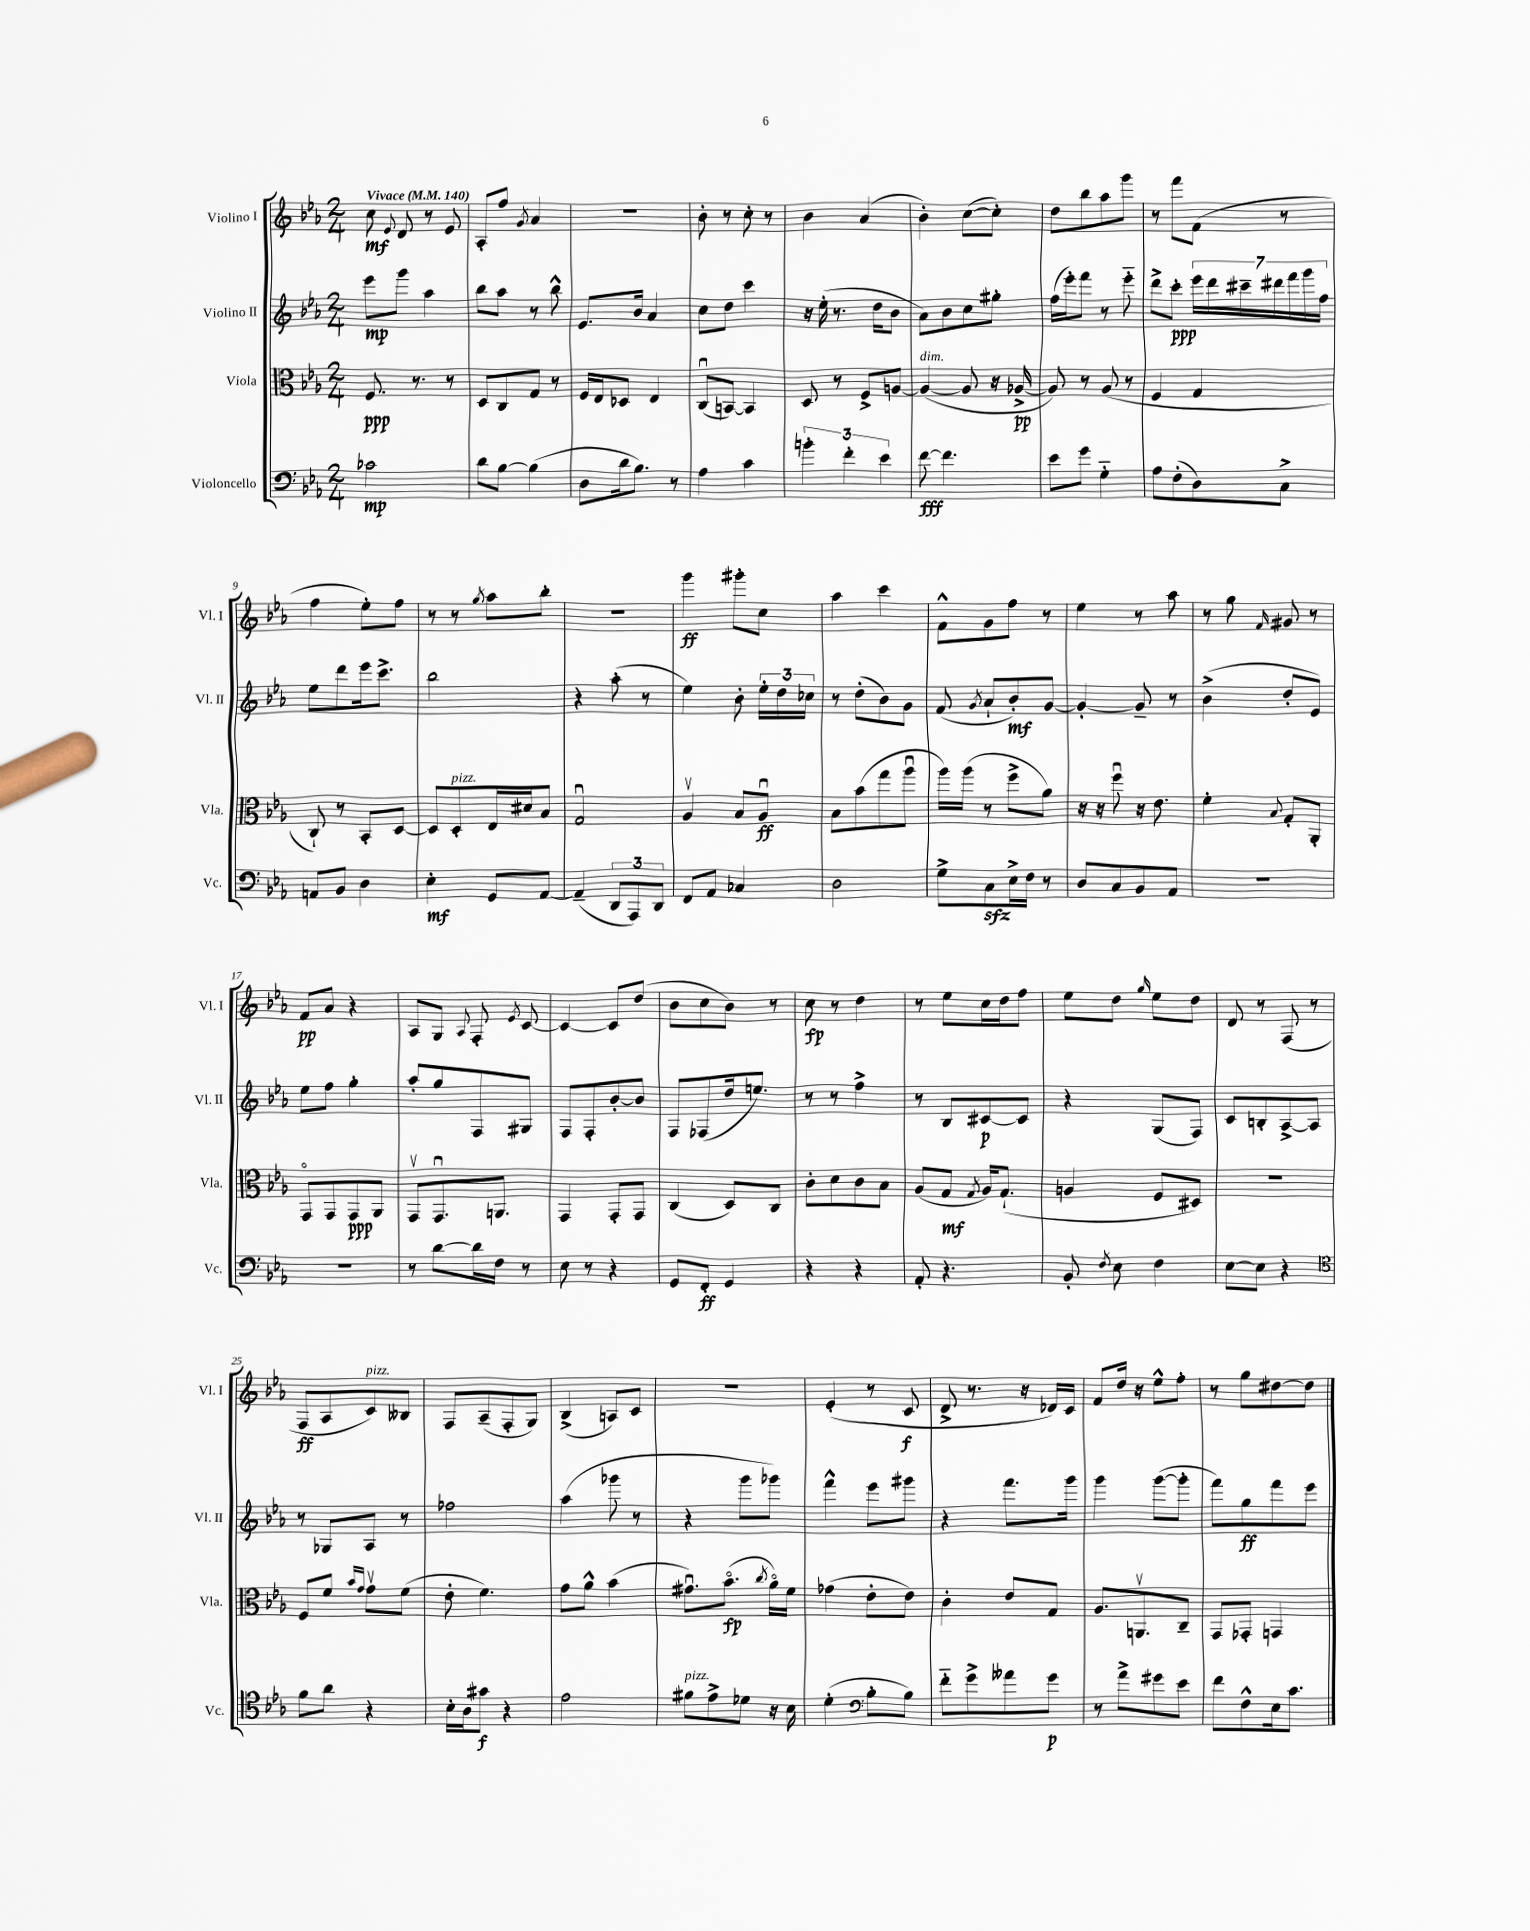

**kern	**kern	**kern	**kern
*staff4	*staff3	*staff2	*staff1
*clefF4	*clefC3	*clefG2	*clefG2
*k[b-e-a-]	*k[b-e-a-]	*k[b-e-a-]	*k[b-e-a-]
*M2/4	*M2/4	*M2/4	*M2/4
*MM140	*MM140	*MM140	*MM140
2c-	8.F	8eee-	8cc
.	.	.	8qqe-
.	.	8ggg	8d
.	8.r	.	.
.	.	4aa-	8r
.	8r	.	8e-
=	=	=	=
8d	8D	8bb-	8A-'
[8B-	8C	8aa-	8ff
.	.	.	8qg
(4B-]	8G	8r	4a-
.	8r	8bb-^^	.
=	=	=	=
8D	16F	8.e-	2r
.	16E-	.	.
16d	8D-	.	.
8.B-)	.	16b-	.
.	4E-	4a-	.
8r	.	.	.
=	=	=	=
4A-	(8Cu	8cc	8b-'
.	[8BB)	8dd	8r
4c	4BB]	4ccc	8cc'
.	.	.	8r
=	=	=	=
6b'	8D	16r	4b-
.	.	(16ee-'	.
.	8r	8.r	.
6f'	.	.	.
.	8F^	.	(4a-
.	.	16dd	.
6e-	.	.	.
.	[8A	8b-	.
=	=	=	=
[8f	(4A_	8a-)	4b-')
4.f]	.	8b-	.
.	8A]	8cc	([8cc
.	16r	8gg#'	8cc'])
.	[16A-^	.	.
=	=	=	=
8e-	8A-])	(16ff	8dd
.	.	16eee-')	.
8g	8r	8fff	8bb-
4G'~	(8A-	8r	8aa-
.	8r	8eee-'~	8ggg
=	=	=	=
8A-	4F	8ddd^	8r
(8F'	.	8ccc'	8fff
8D)	4G	28eee-	(8f
.	.	28ddd	.
.	.	28ccc#~	.
.	.	28ddd#	.
8C^	.	.	8r
.	.	28fff	.
.	.	28ggg	.
.	.	28ff	.
=	=	=	=
8AA	8C`)	8ee-	4ff
8BB-	8r	8ddd	.
4D	8BB-'	16eee-	8ee-')
.	.	8.ccc^	.
.	[8D	.	8ff
=	=	=	=
4E-'	8D]	2bb-	8r
.	8D'	.	8r
.	.	.	8qgg
8GG	16E-	.	8aa-
.	16d#	.	.
[8AA-	8B-	.	8bb-'
=	=	=	=
(4AA-~]	2Gu	4r	2r
12DD	.	(8aa-'	.
12AAA-)	.	.	.
.	.	8r	.
12DD	.	.	.
=	=	=	=
8FF	4A-v	4ee-)	4ggg
8AA-	.	.	.
4C-	8B-	8b-'	8ggg#'
.	8A-u	24ee-'	8cc
.	.	24dd	.
.	.	24cc-	.
=	=	=	=
2D	8B-	8r	4aa-
.	(8b-	(8dd'	.
.	8gg	8b-)	4ccc
.	8aa-u	8g	.
=	=	=	=
8G^	16aa-)	(8f	8f^^
.	(16aa-	.	.
.	.	8qg	.
8C	8r	8a-`	8g
16E-^	8ff^	8b-')	8ff
16F	.	.	.
8r	8a-)	[8g	8r
=	=	=	=
8D	16r	4g'_	4ee-
.	16r	.	.
8C	8ffu	.	.
8BB-	16r	8g~]	8r
.	8.e-	.	.
8AA-	.	8r	8aa-
=	=	=	=
2r	4f'	(4b-^	8r
.	.	.	8gg
.	8qqB-	.	16qqf
.	8G'	8dd'	8g#
.	8AA-'	8e-)	8r
=	=	=	=
2r	8GGo	8ee-	8f
.	8GG	8ff	8a-
.	8GG	4gg'	4r
.	8AA-	.	.
=	=	=	=
8r	8GGv	8aa-'	8A-
[8d	8.GGu	8gg	8G
.	.	.	8qqA-
16d]	.	8F	8F'
16F	8.AA	.	.
.	.	.	8qe-
8r	.	8G#	[8c
=	=	=	=
8E-	4GG	8F	4c_
8r	.	8F'	.
4r	8GG'	[8b-'	8c]
.	8GG	8b-]	(8dd
=	=	=	=
8GG	(4C	8F	8b-
8FF'	.	(8F-	8cc
4GG	8D)	16dd	8b-)
.	.	8.ee)	.
.	8C	.	8r
=	=	=	=
4r	8c'	8r	8cc
.	8d	8r	8r
4r	8c	4ff^	4dd
.	8B-	.	.
=	=	=	=
8AA-'	(8A-	8r	8r
4.r	8G	8B-	8ee-
.	8qG	.	.
.	16A-)	[8c#	16cc
.	(8.G`	.	16dd
.	.	8c#]	8ff
=	=	=	=
8BB-'	4A	4r	8ee-
8qF	.	.	.
8E-	.	.	8dd
.	.	.	16qqgg
4F	8F	(8G	8ee-
.	8D#)	8F)	8dd
=	=	=	=
[8E-	2r	8c	8d
8E-]	.	8B'	8r
4r	.	[8A-^	(8F
.	.	8A-]	8r
=	=	=	=
*clefC4	*	*	*
8f	8F	8r	8F
8a-	8f	8G-	8A-
.	16qqb-	.	.
.	16qqg	.	.
4r	8gv	8A-	8c)
.	(8f	8r	8B--
=	=	=	=
16B-'	8e-'	2ff-	8F
16A-	.	.	.
8g#	4.f)	.	(8A-~
4r	.	.	8F'
.	.	.	8G)
=	=	=	=
2e-	8g	(4aa-	(4B-^
.	8a-^^	.	.
.	(4b-	8ggg-	8A)
.	.	8r	8c
=	=	=	=
8f#	8.g#u)	4r	2r
8e-^	.	.	.
.	(8.b-o	.	.
8d-	.	8ggg	.
.	8qcc	.	.
16r	16a-o)	8ggg-)	.
16B-	16f	.	.
=	=	=	=
(4d'	(4g-	4fff^^	(4e-'
*clefF4	*	*	*
8B-'	8e-'	8eee-	8r
8B-)	8e-)	8ggg#	8c
=	=	=	=
8f'~	4c'	4r	8d^
8g^	.	.	8.r
8a--	8e-	8.fff	.
.	.	.	16r
8g	8G	.	16d-)
.	.	16ggg	16c
=	=	=	=
8r	8.A-	4ggg	8f
8a-^	.	.	16dd
.	8.AAv	.	16r
8g#	.	([8ggg	8ee-^^
8e-	8C~	8ggg']	8ff'
=	=	=	=
8f	8GG	8fff)	8r
8F^^	8GG-'	8gg	8gg
16E-	4GG	8fff	[8dd#
8.c	.	.	.
.	.	8eee-	8dd#]
==	==	==	==
*-	*-	*-	*-
